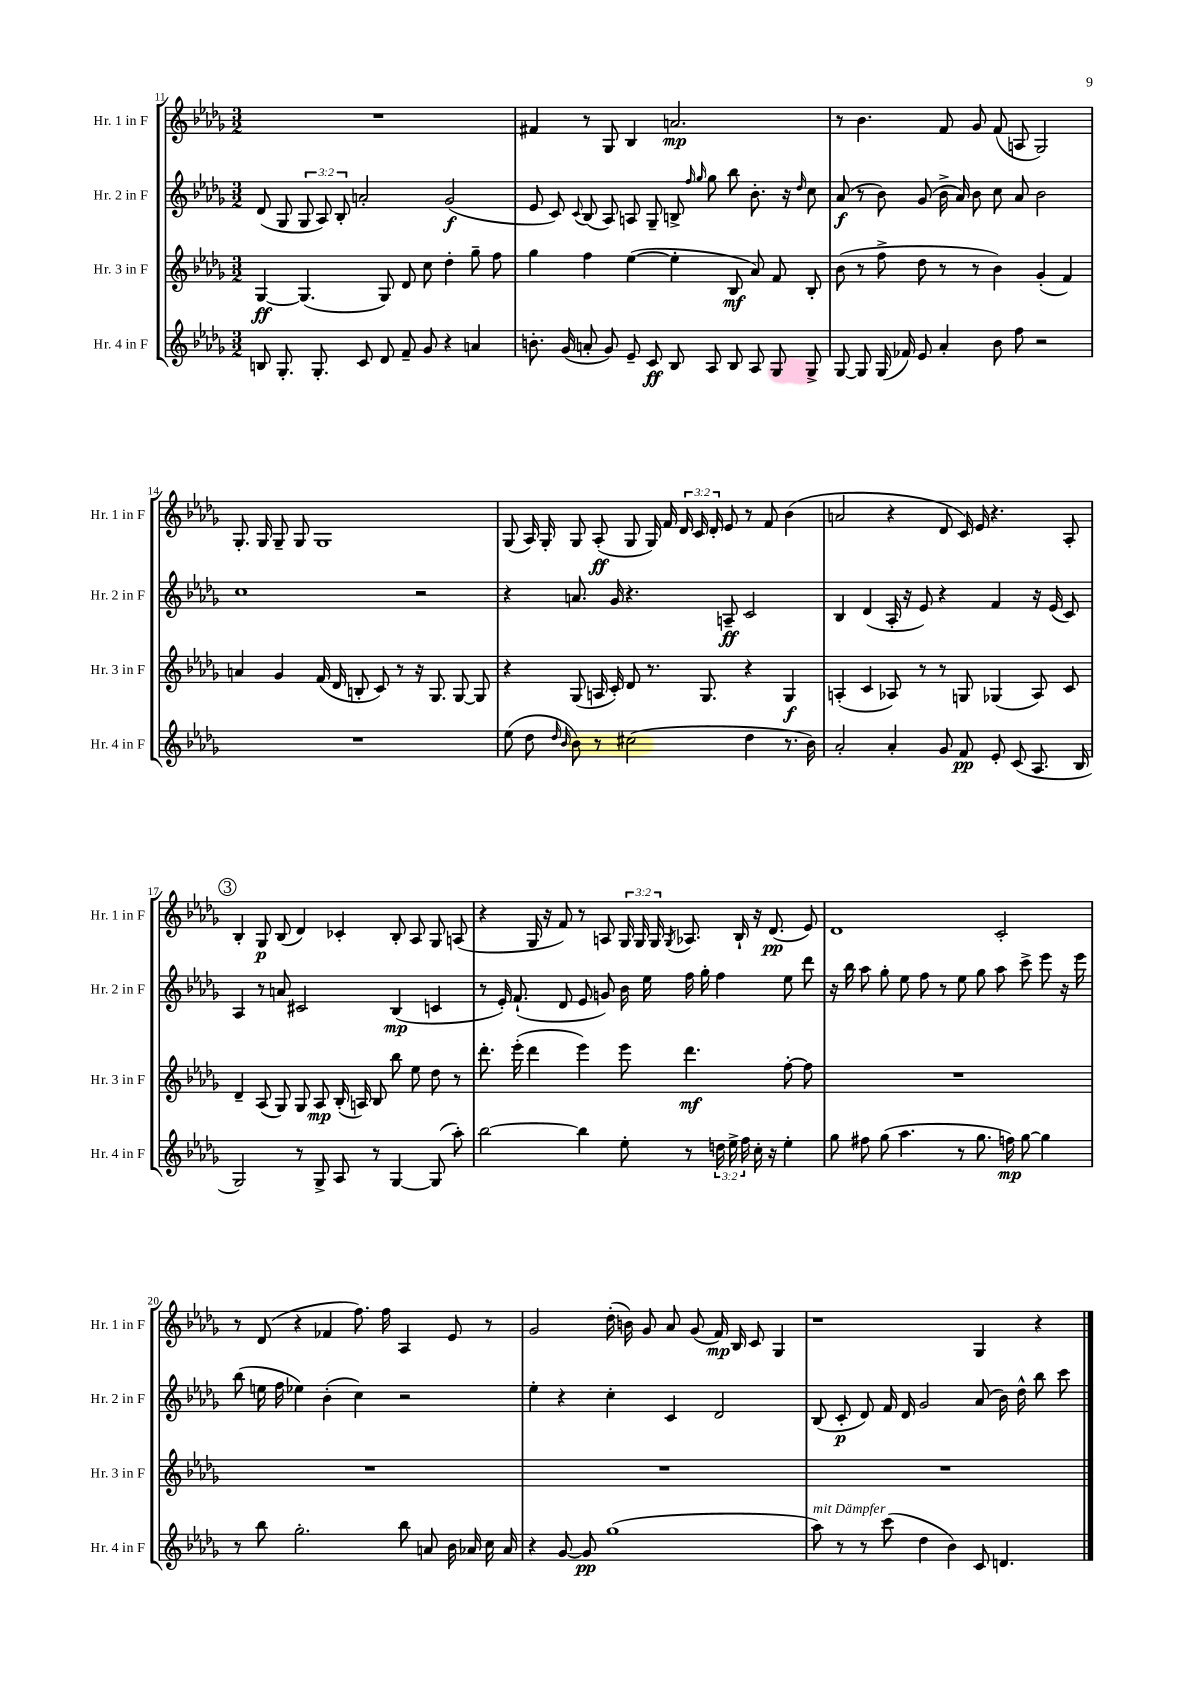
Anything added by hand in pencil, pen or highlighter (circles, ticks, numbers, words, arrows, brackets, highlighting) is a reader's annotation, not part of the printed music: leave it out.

**kern	**dynam	**kern	**dynam	**kern	**dynam	**kern	**dynam
*part4	*part4	*part3	*part3	*part2	*part2	*part1	*part1
*staff4	*staff4	*staff3	*staff3	*staff2	*staff2	*staff1	*staff1
*I"Hr. 4 in F	*	*I"Hr. 3 in F	*	*I"Hr. 2 in F	*	*I"Hr. 1 in F	*
*I'Hr. 4 in F	*	*I'Hr. 3 in F	*	*I'Hr. 2 in F	*	*I'Hr. 1 in F	*
*clefG2	*	*clefG2	*	*clefG2	*	*clefG2	*
*k[b-e-a-d-g-]	*	*k[b-e-a-d-g-]	*	*k[b-e-a-d-g-]	*	*k[b-e-a-d-g-]	*
*M3/2	*	*M3/2	*	*M3/2	*	*M3/2	*
=11	=11	=11	=11	=11	=11	=11	=11
8Bn/	.	[4G-/	ff	(8d-/	.	1.r	.
8.G-'/	.	.	.	8G-/	.	.	.
.	.	(4.G-/]	.	12G-/	.	.	.
8.G-'/	.	.	.	.	.	.	.
.	.	.	.	12A-/)	.	.	.
.	.	.	.	12B-'/	.	.	.
8c/	.	.	.	2an'/	.	.	.
8d-/	.	8G-/)	.	.	.	.	.
8f~/	.	8d-/	.	.	.	.	.
8g-/	.	8cc\	.	.	.	.	.
4r	.	4dd-'\	.	(2g-/	f	.	.
4an/	.	8gg-~\	.	.	.	.	.
.	.	8ff\	.	.	.	.	.
=12	=12	=12	=12	=12	=12	=12	=12
8.bn'\	.	4gg-\	.	8e-/	.	4f#X/	.
.	.	.	.	8c/)	.	.	.
(16g-/	.	.	.	.	.	.	.
.	.	.	.	8qqc/	.	.	.
8an'/	.	4ff\	.	(8B-/	.	8r	.
8g-/)	.	.	.	8A-/)	.	8G-/	.
8e-~/	.	([4ee-\	.	8An/	.	4B-/	.
8c/	ff	.	.	8G-~/	.	.	.
8B-/	.	4ee-'\]	.	8Bn^/	.	2.an/	mp
.	.	.	.	16qqff/	.	.	.
.	.	.	.	16qqgg-/	.	.	.
8A-/	.	.	.	8gg-\	.	.	.
8B-/	.	8B-/	mf	8bb-\	.	.	.
8A-/	.	8a-/)	.	8.b-'\	.	.	.
8G-/	.	8f/	.	.	.	.	.
.	.	.	.	16r	.	.	.
.	.	.	.	16qqdd-/	.	.	.
8G-^/	.	8B-'/	.	8cc\	.	.	.
=13	=13	=13	=13	=13	=13	=13	=13
[8G-/	.	(8b-\	.	(8a-/	f	8r	.
8G-/]	.	8r	.	8r	.	4.b-\	.
(16G-/	.	8ff^\	.	8b-\)	.	.	.
16f-X/)	.	.	.	.	.	.	.
8e-/	.	8dd-\	.	(8g-/	.	.	.
4a-'/	.	8r	.	16b-^\	.	8f/	.
.	.	.	.	16a-/)	.	.	.
.	.	8r	.	8b-\	.	8g-/	.
8b-\	.	4b-\)	.	8cc\	.	(8f/	.
8ff\	.	.	.	8a-/	.	8An/	.
2r	.	(4g-'/	.	2b-\	.	2G-/)	.
.	.	4f/)	.	.	.	.	.
!!LO:LB:g=z
=14	=14	=14	=14	=14	=14	=14	=14
1.r	.	4an/	.	1cc	.	8.G-'/	.
.	.	.	.	.	.	16G-/	.
.	.	4g-/	.	.	.	8G-~/	.
.	.	.	.	.	.	8G-/	.
.	.	(16f/	.	.	.	1G-	.
.	.	16d-/	.	.	.	.	.
.	.	8Bn'/	.	.	.	.	.
.	.	8c/)	.	.	.	.	.
.	.	8r	.	.	.	.	.
.	.	16r	.	2r	.	.	.
.	.	8.G-/	.	.	.	.	.
.	.	[8G-/	.	.	.	.	.
.	.	8G-/]	.	.	.	.	.
=15	=15	=15	=15	=15	=15	=15	=15
(8ee-\	.	4r	.	4r	.	(8G-/	.
8dd-\	.	.	.	.	.	16A-/)	.
.	.	.	.	.	.	16G-'/	.
16qqdd-/	.	.	.	.	.	.	.
16qqb-/	.	.	.	.	.	.	.
8b-\)	.	(8G-/	.	8.an/	.	8G-/	.
8r	.	16An/	.	.	.	(8A-'/	ff
.	.	16c'/)	.	16g-/	.	.	.
(2cc#X\	.	8d-/	.	4.r	.	8G-/	.
.	.	8.r	.	.	.	16G-/)	.
.	.	.	.	.	.	16f/	.
.	.	.	.	.	.	24d-/	.
.	.	.	.	.	.	24c/	.
.	.	8.G-/	.	.	.	.	.
.	.	.	.	.	.	24d-'/	.
.	.	.	.	8An~/	ff	8e-/	.
4dd-\	.	4r	.	2c/	.	8r	.
.	.	.	.	.	.	8f/	.
8.r	.	4G-/	f	.	.	(4b-\	.
16b-\)	.	.	.	.	.	.	.
=16	=16	=16	=16	=16	=16	=16	=16
2a-'/	.	(4An'/	.	4B-/	.	2an/	.
.	.	4c/	.	(4d-/	.	.	.
4a-'/	.	8A-X/)	.	16A-'/	.	4r	.
.	.	.	.	16r	.	.	.
.	.	8r	.	8e-/)	.	.	.
8g-/	.	8r	.	4r	.	8d-/	.
8f/	pp	8Gn/	.	.	.	16c/)	.
.	.	.	.	.	.	16e-/	.
8e-'/	.	(4G-X/	.	4f/	.	4.r	.
(8c/	.	.	.	.	.	.	.
8.A-/	.	8A-/)	.	16r	.	.	.
.	.	.	.	(16e-/	.	.	.
.	.	8c/	.	8c/)	.	8A-'/	.
16B-/	.	.	.	.	.	.	.
!!LO:LB:g=z
!!LO:REH:place=s1:t=3
=17	=17	=17	=17	=17	=17	=17	=17
2G-/)	.	4d-~/	.	4A-/	.	4B-'/	.
.	.	(8A-/	.	8r	.	8G-/	p
.	.	8G-/)	.	8an/	.	(8B-/	.
8r	.	8G-/	.	2c#X/	.	4d-/)	.
8G-^/	.	8A-/	mp	.	.	.	.
8A-/	.	(16B-'/	.	.	.	4c-X'/	.
.	.	16An/)	.	.	.	.	.
8r	.	8B-/	.	.	.	.	.
[4G-/	.	8bb-\	.	(4B-/	mp	8B-'/	.
.	.	8ee-\	.	.	.	8A-/	.
(8G-/]	.	8dd-\	.	4cn/	.	8G-/	.
8aa-'\)	.	8r	.	.	.	(8An/	.
=18	=18	=18	=18	=18	=18	=18	=18
[2bb-\	.	8.ddd-'\	.	8r	.	4r	.
.	.	.	.	16e-'/)	.	.	.
.	.	(16eee-'\	.	(8.f`/	.	.	.
.	.	4ddd-\	.	.	.	16G-/	.
.	.	.	.	.	.	16r	.
.	.	.	.	8d-/	.	8f/)	.
4bb-\]	.	4eee-\)	.	8e-/	.	8r	.
.	.	.	.	8gn/)	.	8An/	.
8ee-'\	.	8eee-\	.	16b-\	.	24G-/	.
.	.	.	.	.	.	24G-/	.
.	.	.	.	16ee-\	.	.	.
.	.	.	.	.	.	24G-/	.
.	.	.	.	.	.	8qG-/	.
8r	.	4.ddd-\	mf	16ff\	.	8.A-X/	.
.	.	.	.	16gg-'\	.	.	.
24ddn\	.	.	.	4ff\	.	.	.
24ee-^\	.	.	.	.	.	.	.
.	.	.	.	.	.	16B-`/	.
24ff\	.	.	.	.	.	.	.
16cc'\	.	.	.	.	.	16r	.
16r	.	.	.	.	.	(8.d-/	pp
4ee-'\	.	[8ff'\	.	8ee-\	.	.	.
.	.	8ff\]	.	8ddd-\	.	8e-/)	.
=19	=19	=19	=19	=19	=19	=19	=19
8gg-\	.	1.r	.	16r	.	1d-	.
.	.	.	.	16bb-\	.	.	.
8ff#X\	.	.	.	8aa-\	.	.	.
(8gg-\	.	.	.	8gg-'\	.	.	.
4.aa-\	.	.	.	8ee-\	.	.	.
.	.	.	.	8ff\	.	.	.
.	.	.	.	8r	.	.	.
8r	.	.	.	8ee-\	.	.	.
8.gg-\	.	.	.	8gg-\	.	.	.
.	.	.	.	8aa-\	.	2c'/	.
16ffn\)	mp	.	.	.	.	.	.
[8gg-\	.	.	.	8ccc^\	.	.	.
4gg-\]	.	.	.	8eee-\	.	.	.
.	.	.	.	16r	.	.	.
.	.	.	.	16eee-\	.	.	.
!!LO:LB:g=z
=20	=20	=20	=20	=20	=20	=20	=20
8r	.	1.r	.	(8bb-\	.	8r	.
8bb-\	.	.	.	16een\	.	(8d-/	.
.	.	.	.	16ff\	.	.	.
2.gg-'\	.	.	.	4ee-X\)	.	4r	.
.	.	.	.	(4b-'\	.	4f-X/	.
.	.	.	.	4cc\)	.	8.ff\)	.
.	.	.	.	.	.	16ff\	.
8bb-\	.	.	.	2r	.	4A-/	.
8an/	.	.	.	.	.	.	.
16b-\	.	.	.	.	.	8e-/	.
16a-X/	.	.	.	.	.	.	.
16cc\	.	.	.	.	.	8r	.
16a-/	.	.	.	.	.	.	.
=21	=21	=21	=21	=21	=21	=21	=21
4r	.	1.r	.	4ee-'\	.	2g-/	.
[8g-/	.	.	.	4r	.	.	.
8g-/]	pp	.	.	.	.	.	.
(1gg-	.	.	.	4cc'\	.	(16dd-'\	.
.	.	.	.	.	.	16bn\)	.
.	.	.	.	.	.	8g-/	.
.	.	.	.	4c/	.	8a-/	.
.	.	.	.	.	.	(8g-/	.
.	.	.	.	2d-/	.	16f/)	mp
.	.	.	.	.	.	16B-/	.
.	.	.	.	.	.	8c/	.
.	.	.	.	.	.	4G-/	.
=22	=22	=22	=22	=22	=22	=22	=22
!LO:TX:a:i:t=mit Dämpfer	!	!	!	!	!	!	!
8aa-\)	.	1.r	.	(8B-/	.	1r	.
8r	.	.	.	8c'/	p	.	.
8r	.	.	.	8d-/)	.	.	.
(8ccc\	.	.	.	16f/	.	.	.
.	.	.	.	16d-/	.	.	.
4dd-\	.	.	.	2g-/	.	.	.
4b-\)	.	.	.	.	.	.	.
8c/	.	.	.	(8a-/	.	4G-/	.
4.dn/	.	.	.	16b-\)	.	.	.
.	.	.	.	16dd-^^\	.	.	.
.	.	.	.	8bb-\	.	4r	.
.	.	.	.	8ccc\	.	.	.
==	==	==	==	==	==	==	==
*-	*-	*-	*-	*-	*-	*-	*-
